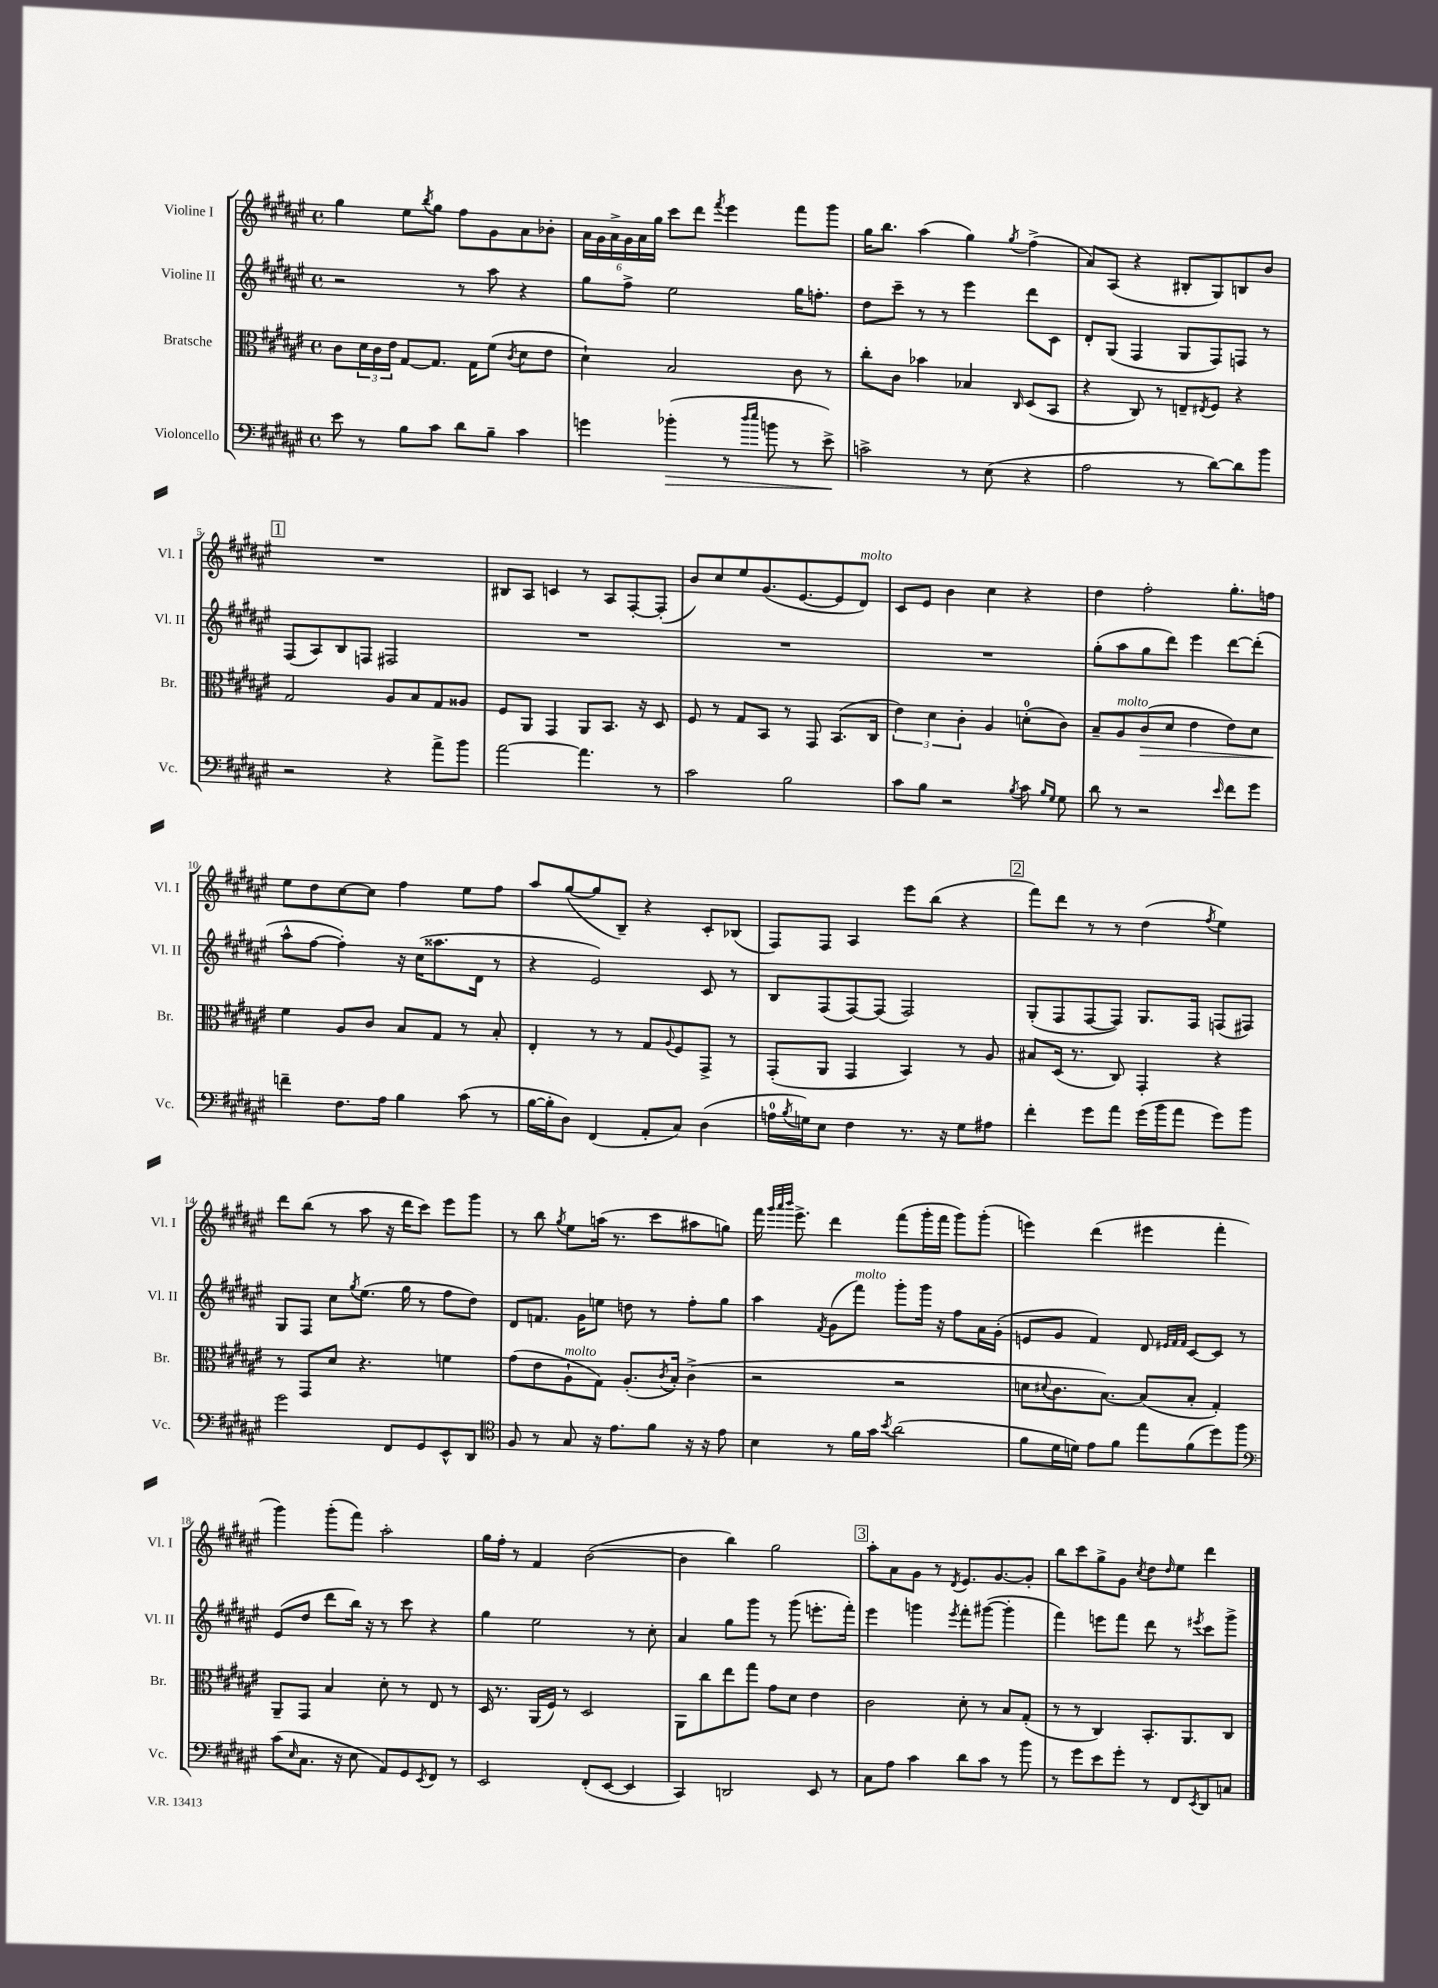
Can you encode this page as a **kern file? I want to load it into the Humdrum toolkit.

**kern	**kern	**kern	**kern
*staff4	*staff3	*staff2	*staff1
*clefF4	*clefC3	*clefG2	*clefG2
*k[f#c#g#d#a#e#]	*k[f#c#g#d#a#e#]	*k[f#c#g#d#a#e#]	*k[f#c#g#d#a#e#]
*M4/4	*M4/4	*M4/4	*M4/4
*met(c)	*met(c)	*met(c)	*met(c)
8e#	8c#	2r	4gg#
8r	24d#	.	.
.	24c#	.	.
.	24e#	.	.
8B	[8G#	.	8ee#
.	.	.	8qbb
8c#	8.G#]	.	8gg#
8d#	.	8r	8ff#
.	16G#	.	.
8B~	(8f#	8aa#	8g#
.	8qc#	.	.
4c#	8d#	4r	8a#
.	8e#	.	8b-'
=	=	=	=
4g	4d#`)	8gg#	24a#
.	.	.	24g#
.	.	.	24a#^
.	.	8ff#^	24g#
.	.	.	24a#
.	.	.	24gg#
(4b-'	2B	2ee#	8ccc#
.	.	.	8ddd#
.	.	.	8qfff#
8r	.	.	4eee#
16qqdd#	.	.	.
16qqee#	.	.	.
8b	.	.	.
8r	8c#	16gg#	8fff#
.	.	8.ff'	.
8e#^)	8r	.	8ggg#
=	=	=	=
2c^	8cc#'	8dd#	16gg#
.	.	.	8.bb
.	8c#	8ccc#~	.
.	4b-	8r	(4aa#
.	.	8r	.
8r	4B-	4eee#	4gg#)
(8E#	.	.	.
.	16qqC#	.	8qgg#
4r	(8D#	8ddd#	(4ff#^
.	8BB	8c#	.
=	=	=	=
2A#	4r	8d#'	8a#)
.	.	(8G#	(8A#
.	8C#)	4F#	4r
.	8r	.	.
8r	8E~	8G#	8B#'
.	8qE#	.	.
[8d#)	8F#	8F#)	8G#)
8d#]	4r	8F	8B
8b	.	8r	8b
=	=	=	=
2r	2G#	(8F#	1r
.	.	8A#)	.
.	.	8B	.
.	.	8F	.
4r	8A#	2F#	.
.	8B	.	.
8a#^	8G#	.	.
8b	8A##	.	.
=	=	=	=
[2a#	8F#	1r	8B#
.	8AA#	.	8A#
.	4GG#	.	4c
4.a#]	8AA#	.	8r
.	8.BB	.	8A#
.	.	.	[8F#'
.	16r	.	.
8r	8D#	.	(8F#']
=	=	=	=
2c#	8F#	1r	8b)
.	8r	.	8cc#
.	8G#	.	8ee#
.	8BB	.	(8.g#
2B	8r	.	.
.	.	.	[8.e#
.	8GG#	.	.
.	(8.BB	.	8e#]
.	.	.	8d#)
.	16C#	.	.
=	=	=	=
8c#	6e#)	1r	8c#
8B	.	.	8e#
.	6d#	.	.
2r	.	.	4b
.	6c#'	.	.
.	4A#	.	4cc#
8qB	.	.	.
8c#	(8d'	.	4r
16qqB	.	.	.
16qqG#	.	.	.
8G#	8c#)	.	.
=	=	=	=
8d#	8B~	(8gg#'	4dd#
8r	8A#	8aa#	.
2r	(8c#	8gg#	2ff#'
.	8d#	8ddd#)	.
.	4e#	4eee#	.
16qqe#	.	.	.
8f#	8e#)	[8ddd#	8.gg#'
8g#	8d#	(8ddd#']	.
.	.	.	16ff
=	=	=	=
4f~	4f#	8aa#^^	8ee#
.	.	[8ff#	8dd#
8.F#	8A#	4ff#'])	[8cc#
.	8c#	.	8cc#]
16A#	.	.	.
4B	8B	16r	4ff#
.	.	(16cc#	.
.	8G#	8.aa##	.
(8c#	8r	.	8ee#
.	.	16d#	.
8r	8B'	8r	8ff#
=	=	=	=
[16B	4E#'	4r	8aa#
16B']	.	.	.
8D#)	.	.	([8gg#
(4FF#	8r	2e#)	8gg#]
.	8r	.	8B~)
8AA#'	8G#	.	4r
.	8qqA#	.	.
8C#)	8F#	.	.
(4D#	8GG#^	8c#	8c#'
.	8r	8r	(8B-
=	=	=	=
16A	(8GG#'	8B	8F#)
8qB	.	.	.
16G)	.	.	.
8E#	8AA#	(8F#	8F#
4F#	4GG#	[8F#)	4A#
.	.	(8F#]	.
8.r	4BB)	2F#)	8eee#
.	.	.	(8bb
16r	.	.	.
8G	8r	.	4r
8A#	8A#	.	.
=	=	=	=
4f#'	8B#	(8G#'	8fff#)
.	(16D#	8F#	8ddd#
.	8.r	.	.
8g#	.	[8F#	8r
8a#	8C#)	8F#])	8r
(16g#	4GG#'	8.G#	(4dd#
16b	.	.	.
8a#	.	.	.
.	.	16F#	.
.	.	.	8qff#
8g#)	4r	(8F	4ee#)
8b	.	8F#)	.
=	=	=	=
2g#	8r	8G#	8ddd#
.	8GG#	8F#	(8bb
.	8d#	8cc#	8r
.	.	8qgg#	.
.	4.r	(8.ee#	8aa#
8FF#	.	.	16r
.	.	16gg#	16ddd#
8GG#	.	8r	8ccc#)
8EE#^^	4f	8ff#	8eee#
8DD#	.	8dd#)	8ggg#
=	=	=	=
*clefC4	*	*	*
8F#	(8g#	8d#	8r
8r	8e#	8.f	8bb
.	.	.	8qgg#
8G#	8A#`	.	8ee#
.	.	16g#	.
16r	8G#)	8ee	(16aa
8.e#	.	.	8.r
.	(8.A#'	8dd	.
8f#	.	8r	8ccc#
.	8qc#	.	.
.	16B')	.	.
16r	(4c#^	8ff#'	8aa#
16r	.	.	.
8e#	.	8gg#	8gg)
=	=	=	=
4B	2r	4aa#	16fff#
.	.	.	32qqggg#
.	.	.	32qqaaa#
.	.	.	32qqbbb
.	.	.	8.eee#^
.	.	8qf#	.
8r	.	(8g#	4ddd#
16f#	.	8fff#)	.
16g#	.	.	.
8qb	.	.	.
(2a#	2r	8ggg#'	(8fff#
.	.	16ggg#	16ggg#'
.	.	16r	16fff#
.	.	8ff#	8ggg#)
.	.	16a#	(8ggg#'
.	.	(16g#'	.
=	=	=	=
8f#	8d	8e	4eee)
.	8qqd#	.	.
16d#	8.c#	8g#	.
16d)	.	.	.
8e#	.	4f#)	(4ddd#
.	[8.B)	.	.
8f#	.	.	.
8ee#	(8B]	8d#	4eee#
.	.	32qqe#	.
.	.	32qqf#	.
.	.	32qqf#	.
(8f#	8B'	[8c#	.
8dd#)	4G#')	8c#]	4fff#'
8ff#	.	8r	.
=	=	=	=
*clefF4	*	*	*
(8c#	8AA#~	(8e#	4ggg#)
16qqE#	.	.	.
8.C#	8GG#	8dd#	.
.	4B	8ddd#	(8ggg#'
16r	.	.	.
8E#	.	16bb)	8fff#)
.	.	16r	.
8AA#)	8d#'	8r	2aa#'
8GG#	8r	8ccc#	.
8qEE#	.	.	.
8FF#	8E#	4r	.
8r	8r	.	.
=	=	=	=
2EE#	16D#	4gg#	16gg#
.	8.r	.	16ff#'
.	.	.	8r
.	(16AA#	2ee#	4f#
.	16F#)	.	.
.	8r	.	.
(8FF#'	2D#	.	([2b
[8EE#	.	.	.
4EE#]	.	8r	.
.	.	8cc#'	.
=	=	=	=
4CC#)	8AA#	4a#	4b]
.	8cc#	.	.
2DD	8ee#	8gg#	4bb)
.	8gg#	8ggg#	.
.	8g#	8r	2gg#
.	8d#	(8ggg#	.
8EE#	4e#	8.eee'	.
8r	.	.	.
.	.	16fff#')	.
=	=	=	=
8C#	2c#	4eee#	8aa#'
8A#	.	.	8a#
4c#	.	4ggg	8g#
.	.	.	8r
.	.	8qeee#	8qd#
8d#	8d#'	8fff#'	8.e#
8c#	8r	([8ggg#	.
.	.	.	[8.g#
8r	8B	4ggg#']	.
8b	(8G#'	.	8g#']
=	=	=	=
8r	8r	4fff#)	8bb
8g#	8r	.	8ccc#
8e#	4C#)	8eee	8gg#^
8g#'	.	8fff#	8g#
.	.	.	8qcc#
8r	8.BB'	8ddd#	8dd#
.	.	.	16qqdd#
8FF#	.	8r	8ee#
.	8.AA#	.	.
8qEE#	.	8qeee#	.
8DD#	.	8ccc#	4ddd#
8C	8C#	8ggg#^	.
==	==	==	==
*-	*-	*-	*-
